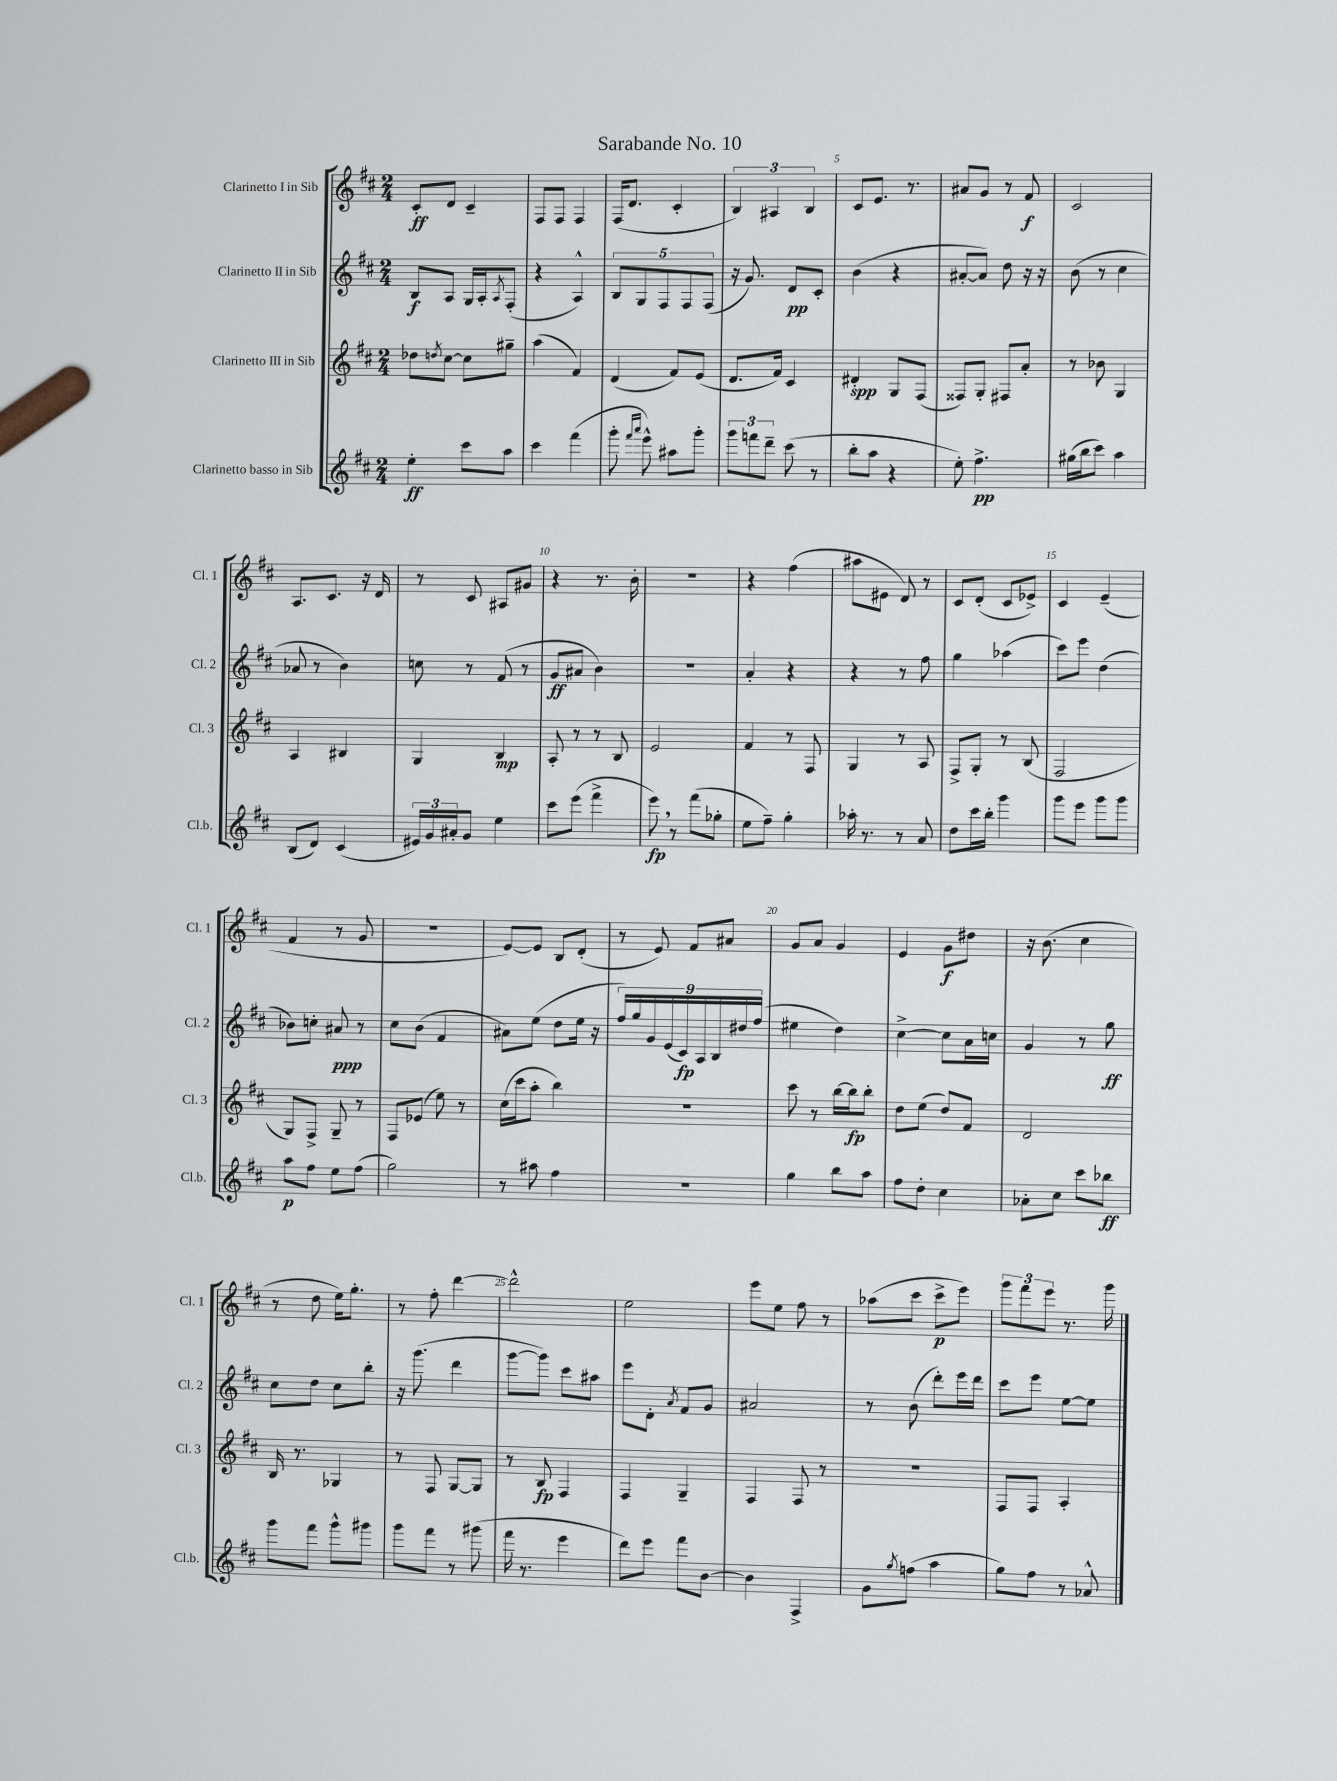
\header { title = "Sarabande No. 10" }
<<
\new StaffGroup <<
\new Staff = "s0" \with { instrumentName = "Clarinetto I in Sib" shortInstrumentName = "Cl. 1" } {
    \clef treble \key d \major \numericTimeSignature \time 2/4
    cis'8-.\ff d'8 cis'4-- |
    fis8 fis8 fis4 |
    fis16( d'8. cis'4-. |
    \tuplet 3/2 { b4) ais4 b4 } |
    cis'8 e'8. r8. |
    ais'8 g'8 r8 fis'8\f |
    cis'2 |
    a8. cis'8. r16 d'16 |
    r8 cis'8 ais8 gis'8 |
    r4 r8. b'16-. |
    R2 |
    r4 fis''4( |
    ais''8 eis'8 d'8) r8 |
    cis'8 d'8-.( cis'8 ees'8->) |
    cis'4 e'4--( |
    fis'4 r8 g'8 |
    R2 |
    e'8~) e'8 b8 d'8-.( |
    r8 e'8) fis'8 ais'8 |
    g'8 a'8 g'4 |
    e'4 g'8\f dis''8 |
    r16 b'8.( cis''4 |
    r8 d''8 e''16) g''8.-. |
    r8 fis''8-. d'''4~ |
    d'''2-^ |
    e''2 |
    e'''8 e''8 fis''8 r8 |
    aes''8( cis'''8 cis'''8->\p e'''8) |
    \tuplet 3/2 { g'''8 fis'''8 e'''8 } r8. g'''16 \bar "|." |
}
\new Staff = "s1" \with { instrumentName = "Clarinetto II in Sib" shortInstrumentName = "Cl. 2" } {
    \clef treble \key d \major \numericTimeSignature \time 2/4
    b8\f a8 g16 a16-. \acciaccatura { a8 } fis8-.( |
    r4 a4-^) |
    \tuplet 5/4 { b8 g8 fis8 fis8 fis8( } |
    r16 g'8.) d'8\pp cis'8-. |
    b'4( r4 |
    ais'8~-. ais'8) d''8 r16 r16 |
    b'8( r8 cis''4 |
    aes'8 r8 b'4) |
    c''8 r8 fis'8( r8 |
    g'8\ff ais'8 b'4) |
    R2 |
    a'4-. r4 |
    r4 r8 fis''8 |
    g''4 aes''4( |
    cis'''8) e'''8 d''4( |
    bes'8) c''8-. ais'8\ppp r8 |
    cis''8 b'8( fis'4 |
    ais'8) e''8( d''8 e''16 r16 |
    \tuplet 9/8 { fis''16) g''16 g'16 e'16( cis'16\fp) a16 b16 dis''16 fis''16( } |
    eis''4 d''4) |
    cis''4~-> cis''8 a'16 c''16 |
    g'4 r8 g''8\ff |
    cis''8 d''8 cis''8 b''8-. |
    r16 g'''8.( d'''4 |
    g'''8~ g'''8) cis'''8 ais''8 |
    e'''8 d'8-. \acciaccatura { a'8 } fis'8 g'8 |
    ais'2 |
    r8 b'8( d'''8-.) e'''16 d'''16 |
    cis'''8 e'''8 e''8~ e''8 \bar "|." |
}
\new Staff = "s2" \with { instrumentName = "Clarinetto III in Sib" shortInstrumentName = "Cl. 3" } {
    \clef treble \key d \major \numericTimeSignature \time 2/4
    des''8 \acciaccatura { d''8 } cis''8~ cis''8 gis''8-- |
    a''4( fis'4) |
    d'4( fis'8) e'8( |
    d'8. fis'16) cis'4 |
    dis'4-.\spp g8 fis8( |
    fisis8) g8-. fis8 a'8-. |
    r8 bes'8 g4 |
    a4 bis4 |
    g4 b4\mp |
    a8-. r8 r8 b8 |
    e'2 |
    fis'4 r8 fis8 |
    g4 r8 a8 |
    fis8-> g8-. r8 b8( |
    fis2 |
    g8) fis8-> g8-- r8 |
    fis8 ees'8( e''8) r8 |
    cis''16( cis'''16 a''8-. b''4) |
    R2 |
    cis'''8 r8 b''16~ b''16\fp b''8-. |
    d''8 e''8( d''8) fis'8 |
    d'2 |
    b16 r8. ges4 |
    r8 fis8 g8~ g8 |
    r8 b8\fp fis4 |
    fis4 g4-- |
    fis4 fis8 r8 |
    R2 |
    fis8 fis8 a4-. \bar "|." |
}
\new Staff = "s3" \with { instrumentName = "Clarinetto basso in Sib" shortInstrumentName = "Cl.b." } {
    \clef treble \key d \major \numericTimeSignature \time 2/4
    e''4-.\ff cis'''8 a''8 |
    cis'''4 fis'''4( |
    g'''8-. \grace { fis'''16 a'''16 } e'''8-^) ais''8 g'''8-. |
    \tuplet 3/2 { g'''8 f'''8 d'''8-- } cis'''8( r8 |
    b''8-. a''8 r4 |
    e''8-.) fis''4.->\pp |
    gis''16( b''16 cis'''8) a''4 |
    b8( d'8) cis'4( |
    \tuplet 3/2 { eis'16) g'16 ais'16-. } g'8 e''4 |
    cis'''8 e'''8( fis'''4-> |
    e'''8\fp) \breathe r8 fis'''8( ges''8-. |
    e''8 fis''8--) g''4-. |
    aes''16-. r8. r8 a'8 |
    d''8 cis'''16 b''16-. g'''4 |
    g'''8 e'''8 g'''8 g'''8 |
    a''8\p fis''8 e''8 fis''8( |
    g''2) |
    r8 ais''8 fis''4 |
    R2 |
    g''4 b''8 a''8 |
    fis''8 d''8-. cis''4 |
    aes'8-. cis''8 cis'''8 bes''8\ff |
    g'''8 fis'''8 g'''8-^ gis'''8 |
    g'''8 fis'''8 r8 gis'''8( |
    fis'''16 r8. e'''4 |
    d'''8) e'''8 fis'''8 b'8~ |
    b'4 fis4-> |
    g'8 \acciaccatura { g''8 } f''8( a''4 |
    g''8) fis''8 r8 aes'8-^ \bar "|." |
}
>>
>>
\layout { \context { \Score \override BarNumber.break-visibility = ##(#f #t #t) barNumberVisibility = #(every-nth-bar-number-visible 5) } }
